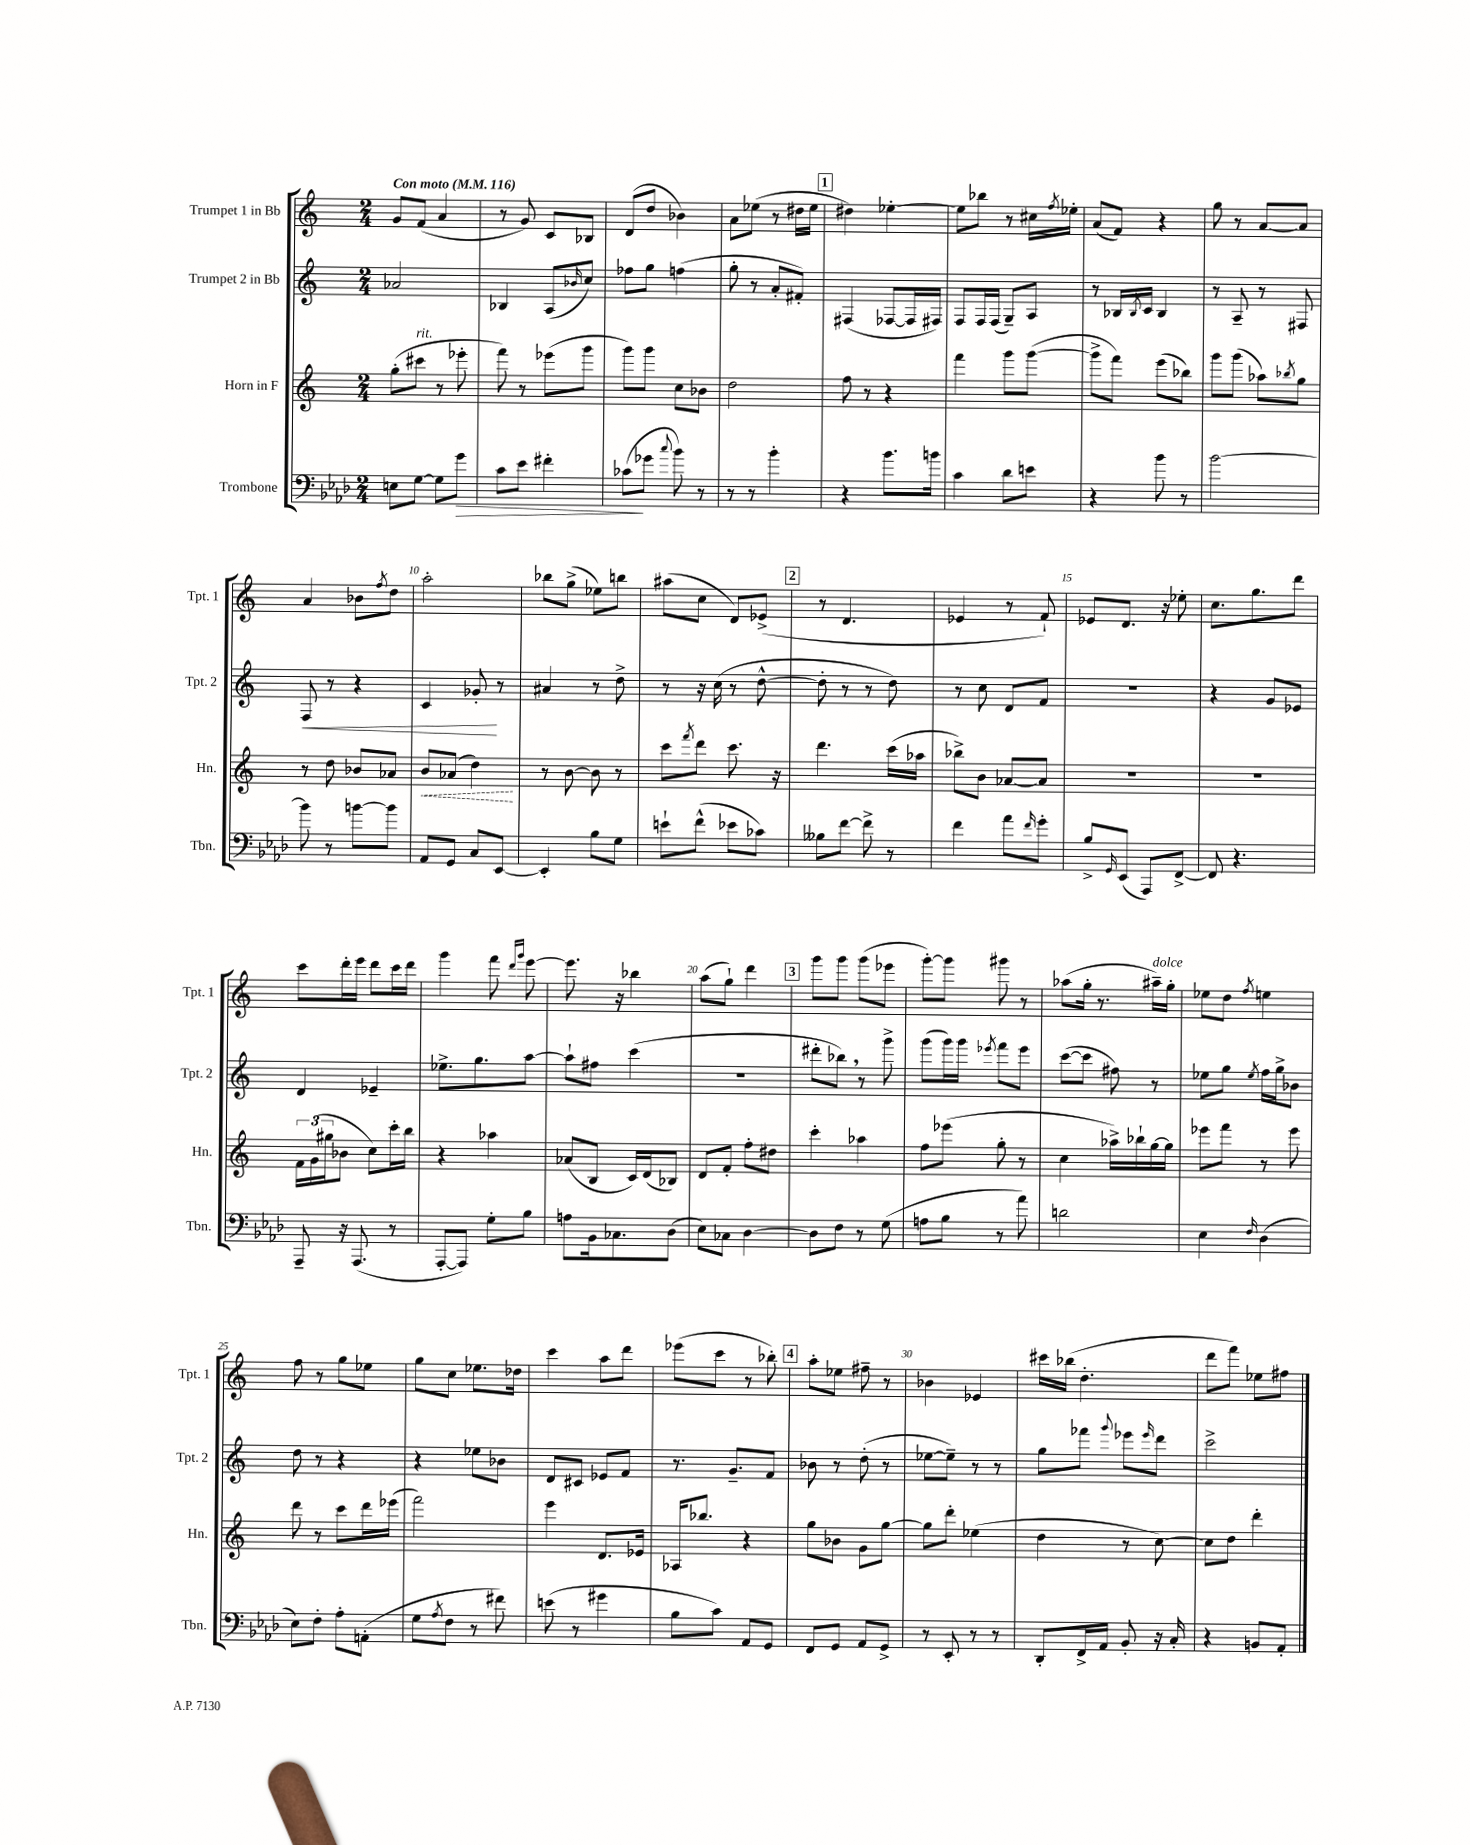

**kern	**kern	**kern	**kern
*staff4	*staff3	*staff2	*staff1
*clefF4	*clefG2	*clefG2	*clefG2
*k[b-e-a-d-]	*k[]	*k[]	*k[]
*M2/4	*M2/4	*M2/4	*M2/4
*MM116	*MM116	*MM116	*MM116
8E	(8gg'	2a-	8g
[8G	8ccc#	.	(8f
8G]	8r	.	4a
8g	8eee-'	.	.
=	=	=	=
8c	8fff)	4B-	8r
8e-	8r	.	8g)
4f#'	(8eee-	(8A	8c
.	.	16qqb-	.
.	8ggg	8cc)	8B-
=	=	=	=
(8c-	8ggg)	8ff-	(8d
8g-	8ggg	8gg	8dd
8qqcc	.	.	.
8b-)	8cc	(4ff	4b-)
8r	8b-	.	.
=	=	=	=
8r	2dd	8gg'	8a
8r	.	8r	(8ee-
4b-'	.	8a'	8r
.	.	8f#')	16dd#
.	.	.	16ee-
=	=	=	=
4r	8ff	(4F#	4dd#)
.	8r	.	.
8.b-	4r	[8F-	[4ee-'
.	.	16F-]	.
16b	.	16F#)	.
=	=	=	=
4c	4fff	8F	8ee-]
.	.	16F	8bb-
.	.	(16F	.
8d-	8ggg	8G~)	8r
8e	([8ggg	8A	16cc#
.	.	.	8qff
.	.	.	16ee-'
=	=	=	=
4r	8ggg^]	8r	(8a
.	8fff)	16B-	8f)
.	.	8qB-	.
.	.	16c	.
8b-	(8eee	4B-	4r
8r	8bb-)	.	.
=	=	=	=
[2b-	8ggg	8r	8gg
.	(8ggg	8A~	8r
.	8aa-)	8r	[8a
.	8qbb-	.	.
.	8gg	8F#	8a]
=	=	=	=
8b-]	8r	8F	4a
8r	8dd	8r	.
[8b	8b-	4r	8b-
.	.	.	8qff
8b]	8a-	.	8dd
=	=	=	=
8AA-	8b	4c	2aa'
8GG	(8a-	.	.
8C	4dd)	8g-'	.
[8EE-	.	8r	.
=	=	=	=
4EE-']	8r	4a#	8bb-
.	[8b	.	(8gg^
8B-	8b]	8r	8ee-)
8G	8r	8dd^	8bb
=	=	=	=
8e`	8ccc	8r	(8aa#
.	8qfff	.	.
(8f^^	8ddd	16r	8cc
.	.	(16cc	.
8e-	8.ccc	8r	8d)
8c-)	.	[8dd^^	(8e-^
.	16r	.	.
=	=	=	=
8B--	4.ddd	8dd']	8r
[8f	.	8r	4.d
8f^]	.	8r	.
8r	(16ccc	8dd)	.
.	16aa-	.	.
=	=	=	=
4f	8bb-^)	8r	4e-
.	8b	8cc	.
8a-	[8a-	8d	8r
16qqf	.	.	.
8g'	8a-]	8f	8f`)
=	=	=	=
8B-^	2r	2r	8e-
16qqGG	.	.	.
(8EE-	.	.	8.d
8AAA-)	.	.	.
.	.	.	16r
[8FF^	.	.	8ee-'
=	=	=	=
8FF]	2r	4r	8.cc
4.r	.	.	.
.	.	.	8.gg
.	.	8g	.
.	.	8e-	8ddd
=	=	=	=
8AAA-~	24f	4d	8ccc
.	(24g	.	.
.	24gg#	.	.
16r	8b-	.	16ddd'
(8.AAA-	.	.	16eee
.	8cc)	4e-~	8ddd
8r	16ccc'	.	16ccc
.	16bb	.	16ddd
=	=	=	=
[8AAA-'	4r	8.ee-^	4ggg
8AAA-])	.	.	.
.	.	8.gg	.
8G'	4aa-	.	8fff
.	.	.	16qqddd
.	.	.	16qqggg
8B-	.	[8aa	[8eee
=	=	=	=
8A	(8a-	8aa`]	8.eee]
16BB-	8B	8ff#	.
8.C-	.	.	16r
.	16c)	(4ccc	4bb-
.	(16d	.	.
(8D-	8B-)	.	.
=	=	=	=
8E-)	8d	2r	(8aa
8C-	8f'	.	8gg`)
[4D-	8ff'	.	4ddd
.	8dd#	.	.
=	=	=	=
8D-]	4ccc'	8ddd#'	8ggg
8F	.	8bb-)	8ggg
8r	4aa-	8r	(8ggg
(8G	.	8ggg^	8eee-
=	=	=	=
8A	8ff	(8ggg	[8ggg')
8B-	(8eee-	16ggg)	8ggg]
.	.	16ggg	.
.	.	8qeee-	.
8r	8gg'	8fff	8ggg#
8a-)	8r	8eee-	8r
=	=	=	=
2d	4cc	([8ccc	(8aa-
.	.	8ccc]	16gg'
.	.	.	8.r
.	16aa-^)	8ff#)	.
.	16bb-`	.	.
.	[16gg	8r	16aa#~)
.	16gg]	.	16gg'
=	=	=	=
4E-	8eee-	8ee-	8ee-
.	8fff	8gg	8dd
16qqF	.	8qee-	8qff
(4D-	8r	16ff	4ee
.	.	16gg^	.
.	8eee-	8b-	.
=	=	=	=
8E-)	8ddd	8dd	8ff
8F'	8r	8r	8r
8A-'	8ccc	4r	8gg
(8AA'	16ddd	.	8ee-
.	(16eee-	.	.
=	=	=	=
8G	2fff)	4r	8gg
8qA-	.	.	.
8F	.	.	8cc
8r	.	8ee-	8.ee-
8f#)	.	8b-	.
.	.	.	16dd-
=	=	=	=
(8e	4eee	8d	4ccc
8r	.	8c#	.
4g#	8.d	8e-	8aa
.	.	8f	8ddd
.	16e-	.	.
=	=	=	=
8B-	16A-	8.r	(8eee-
.	8.bb-	.	.
8c)	.	.	8ccc
.	.	8.g~	.
8AA-	4r	.	8r
8GG	.	8f	8bb-')
=	=	=	=
8FF	8gg	8b-	8aa'
8GG	8b-	8r	8ee-
8AA-	8g	(8dd'	8ff#~
8GG^	[8gg	8r	8r
=	=	=	=
8r	8gg]	[8ee-	4b-
8EE-'	8ddd'	8ee-~])	.
8r	(4ee-	8r	4e-
8r	.	8r	.
=	=	=	=
8DD-'	4dd	8gg	16ccc#
.	.	.	(16bb-
16FF^	.	8fff-	4.dd'
16AA-	.	.	.
.	.	8qqggg	.
8BB-'	8r	8eee-	.
.	.	16qqeee-	.
16r	[8cc)	8ddd	.
16C'	.	.	.
=	=	=	=
4r	8cc]	2ccc^	8ddd
.	8dd	.	8fff)
8BB	4ddd'	.	8ee-
8AA-'	.	.	8ff#
==	==	==	==
*-	*-	*-	*-
